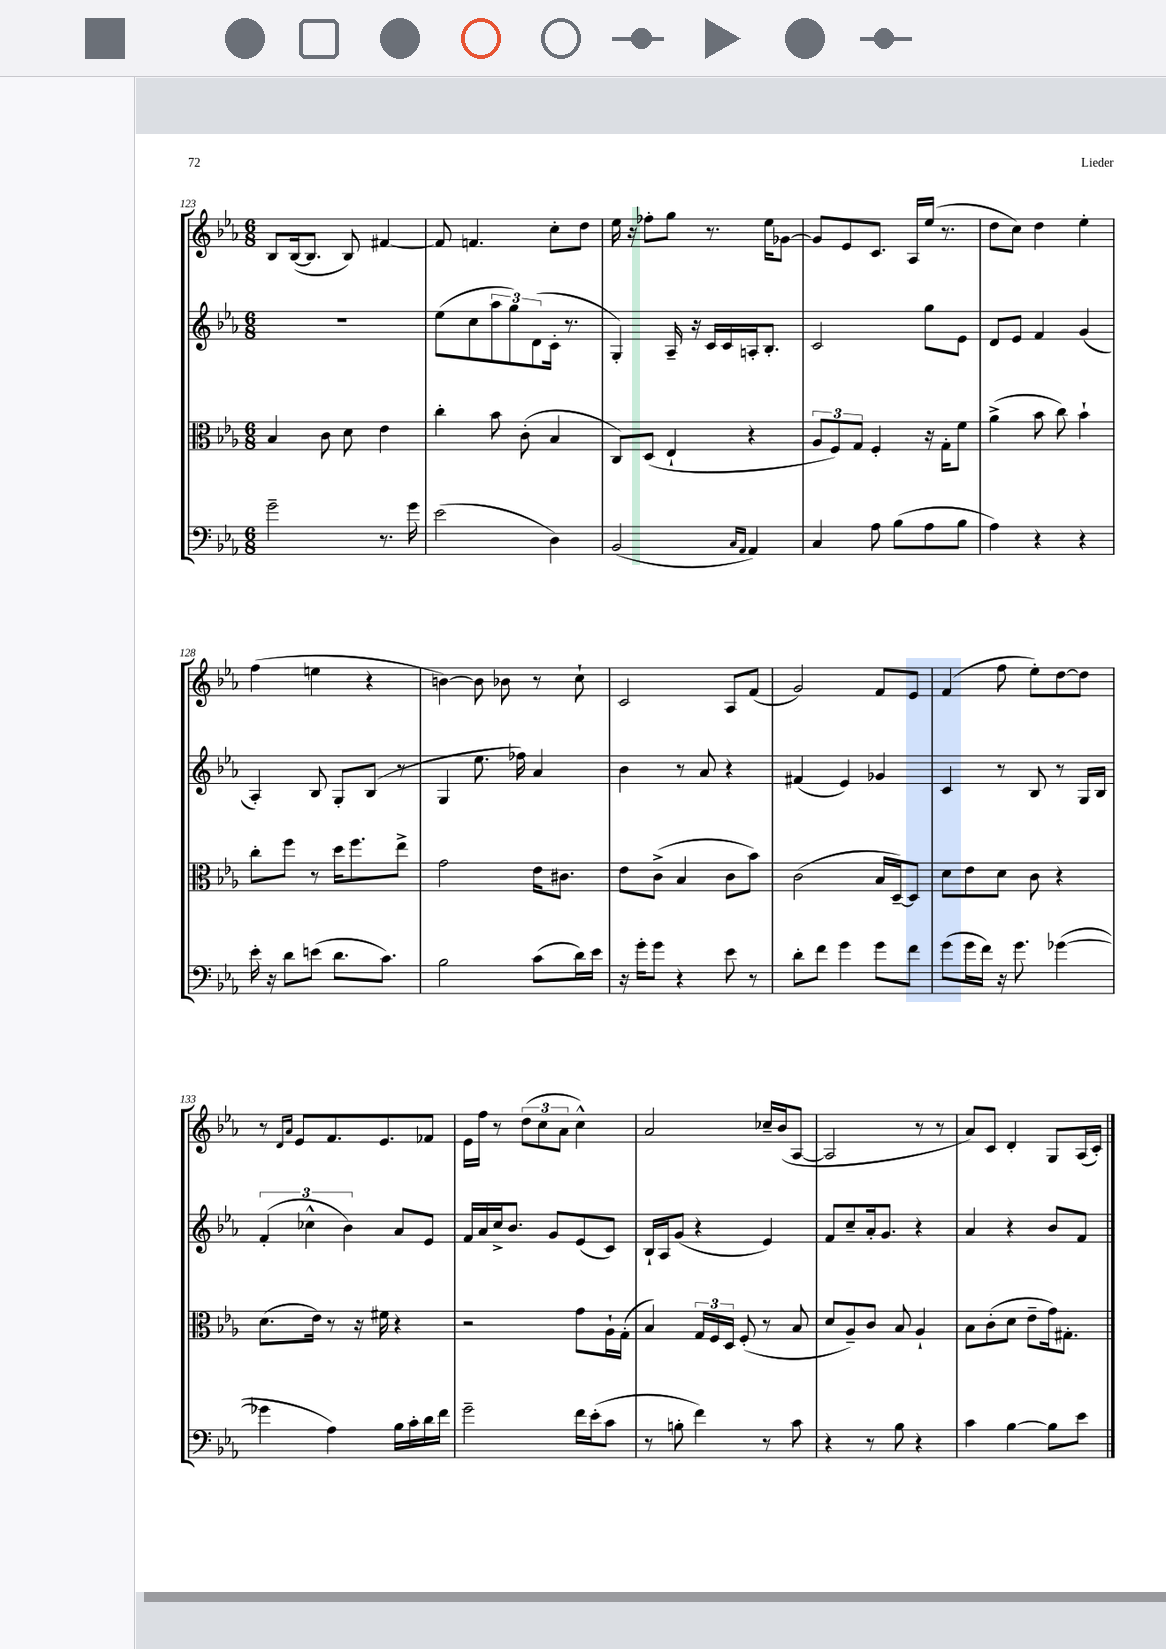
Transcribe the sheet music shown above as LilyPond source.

<<
\new StaffGroup <<
\new Staff = "s0" {
    \clef treble \key ees \major \numericTimeSignature \time 6/8
    bes8 bes16~( bes8. bes8) fis'4~ |
    fis'8 f'4. c''8-. d''8 |
    ees''16 r16 fes''8-. g''8 r8. ees''16 ges'8~ |
    ges'8 ees'8 c'8. aes16 ees''16( r8. |
    d''8 c''8) d''4 ees''4-. |
    f''4( e''4 r4 |
    b'4~) b'8 bes'8 r8 c''8-! |
    c'2 aes8 f'8( |
    g'2) f'8 ees'8 |
    f'4( f''8 ees''8-.) d''8~ d''8 |
    r8 \grace { d'16 aes'16 } ees'8 f'8. ees'8. fes'8 |
    ees'16 f''16 r8 \tuplet 3/2 { d''8( c''8 aes'8 } c''4-^) |
    aes'2 ces''16-- bes'16( aes8~ |
    aes2 r8 r8 |
    aes'8) c'8 d'4-. g8 aes16( c'16-.) \bar "|." |
}
\new Staff = "s1" {
    \clef treble \key ees \major \numericTimeSignature \time 6/8
    R2. |
    ees''8( c''8 \tuplet 3/2 { aes''8 g''8) d'8( } c'16-. r8. |
    g4-.) aes16-- r16 c'16 c'16 a16-. bes8.-. |
    c'2 g''8 ees'8 |
    d'8 ees'8 f'4 g'4( |
    aes4-.) bes8 g8-. bes8( r8 |
    g4 ees''8. fes''16) aes'4 |
    bes'4 r8 aes'8 r4 |
    fis'4( ees'4) ges'4 |
    c'4 r8 bes8 r8 g16 bes16 |
    \tuplet 3/2 { f'4-.( ces''4-^ bes'4) } aes'8 ees'8 |
    f'16 aes'16 c''16-> bes'8. g'8 ees'8( c'8) |
    bes16-! aes16 g'8( r4 ees'4) |
    f'8 c''8-- aes'16-. g'8. r4 |
    aes'4 r4 bes'8 f'8 \bar "|." |
}
\new Staff = "s2" {
    \clef alto \key ees \major \numericTimeSignature \time 6/8
    bes4 c'8 d'8 ees'4 |
    c''4-. bes'8 c'8-.( bes4 |
    c8) d8( ees4-! r4 |
    \tuplet 3/2 { aes8 f8) g8 } f4-. r16 g16-. f'8 |
    aes'4->( bes'8 c''8) bes'4-! |
    c''8-. f''8 r8 d''16 f''8. ees''8-> |
    g'2 ees'16 cis'8. |
    ees'8 c'8->( bes4 c'8 bes'8) |
    c'2( bes16 d16~--) d8 |
    d'8 ees'8 d'8 c'8 r4 |
    d'8.( ees'16) r8 r16 fis'16 r4 |
    r2 g'8 aes16-! g16-.( |
    bes4) \tuplet 3/2 { g16 f16 d16 } f8-.( r8 bes8 |
    d'8 aes8--) c'8 bes8 aes4-! |
    bes8 c'8-.( d'8 ees'8-- g'16) gis8.-. \bar "|." |
}
\new Staff = "s3" {
    \clef bass \key ees \major \numericTimeSignature \time 6/8
    g'2-- r8. g'16 |
    ees'2( d4) |
    bes,2( \grace { c16 aes,16 } aes,4) |
    c4 aes8 bes8( aes8 bes8 |
    aes4) r4 r4 |
    ees'16-. r16 d'8 e'8( d'8. c'8.) |
    bes2 c'8( d'16) ees'16 |
    r16 g'16-. g'8 r4 ees'8 r8 |
    d'8-. f'8 g'4 g'8 f'8 |
    g'8( g'16 f'16) r16 g'8. ges'4~( |
    ges'4 aes4) bes16 c'16-. d'16 f'16 |
    g'2-- f'16 ees'16-.( c'8 |
    r8 b8-. f'4) r8 c'8 |
    r4 r8 bes8 r4 |
    c'4 bes4~ bes8 ees'8 \bar "|." |
}
>>
>>
\layout { \context { \Score currentBarNumber = #123 } }
